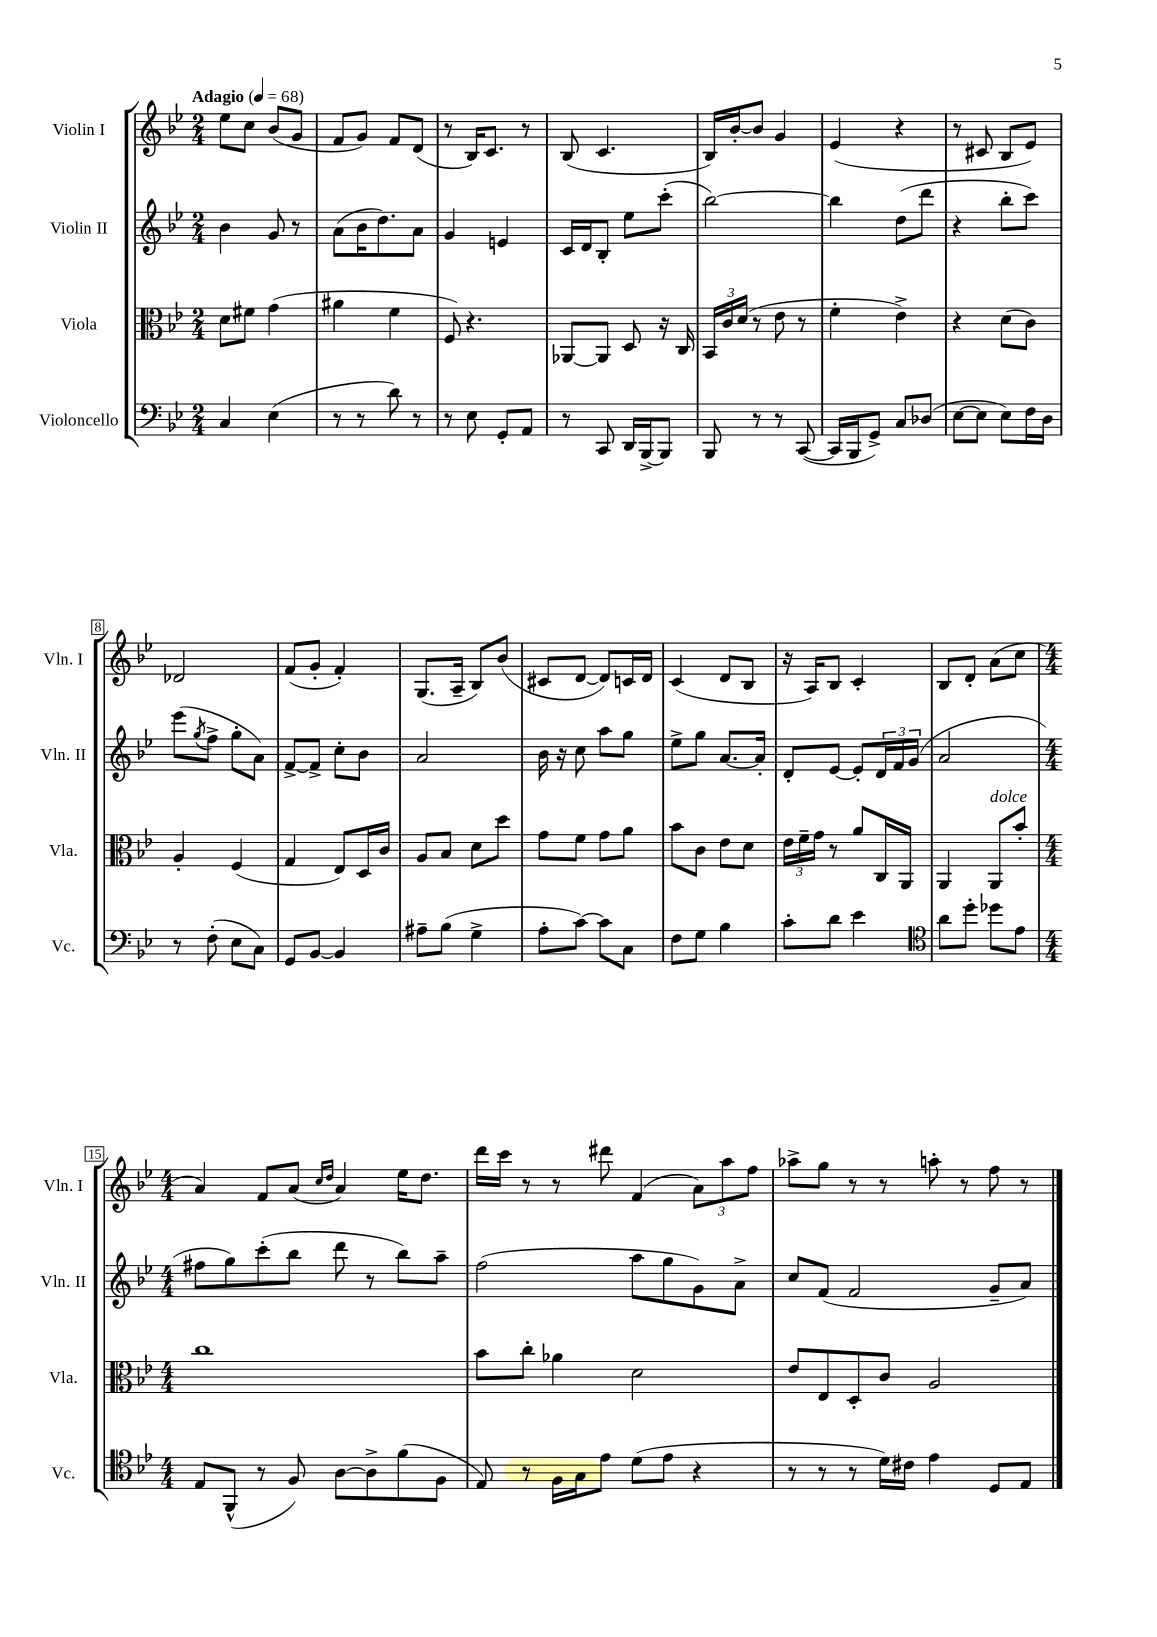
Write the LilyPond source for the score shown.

<<
\new StaffGroup <<
\new Staff = "s0" \with { instrumentName = "Violin I" shortInstrumentName = "Vln. I" } {
    \clef treble \key bes \major \numericTimeSignature \time 2/4 \tempo "Adagio" 4 = 68
    ees''8 c''8 bes'8( g'8 |
    f'8 g'8) f'8 d'8( |
    r8 bes16) c'8. r8 |
    bes8( c'4. |
    bes16) bes'16~-. bes'8 g'4 |
    ees'4( r4 |
    r8 cis'8 bes8 ees'8) |
    des'2 |
    f'8( g'8-. f'4-.) |
    g8.( a16-- bes8) bes'8( |
    cis'8 d'8~ d'8) c'16 d'16 |
    c'4( d'8 bes8 |
    r16 a16) bes8 c'4-. |
    bes8 d'8-. a'8( c''8 |
    \numericTimeSignature \time 4/4 a'4) f'8 a'8( \grace { c''16 d''16 } a'4) ees''16 d''8. |
    d'''16 c'''16 r8 r8 dis'''8 f'4( \tuplet 3/2 { a'8) a''8 f''8 } |
    aes''8-> g''8 r8 r8 a''8-. r8 f''8 r8 \bar "|." |
}
\new Staff = "s1" \with { instrumentName = "Violin II" shortInstrumentName = "Vln. II" } {
    \clef treble \key bes \major \numericTimeSignature \time 2/4
    bes'4 g'8 r8 |
    a'8( bes'16 d''8.) a'8 |
    g'4 e'4 |
    c'16 d'16 bes8-. ees''8 c'''8-.( |
    bes''2~) |
    bes''4 d''8( d'''8 |
    r4 bes''8-. c'''8) |
    ees'''8( \acciaccatura { g''8 } f''8-> g''8-. a'8) |
    f'8~-> f'8-> c''8-. bes'8 |
    a'2 |
    bes'16 r16 c''8 a''8 g''8 |
    ees''8-> g''8 a'8.~ a'16-. |
    d'8-. ees'8~ ees'8-. \tuplet 3/2 { d'16 f'16 g'16( } |
    a'2 |
    \numericTimeSignature \time 4/4 fis''8 g''8) c'''8-.( bes''8 d'''8 r8 bes''8) a''8-- |
    f''2( a''8 g''8 g'8) a'8-> |
    c''8 f'8( f'2 g'8-- a'8) \bar "|." |
}
\new Staff = "s2" \with { instrumentName = "Viola" shortInstrumentName = "Vla." } {
    \clef alto \key bes \major \numericTimeSignature \time 2/4
    d'8 fis'8 g'4( |
    ais'4 f'4 |
    f8) r4. |
    aes,8~ aes,8 d8 r16 c16 |
    \tuplet 3/2 { bes,16 c'16 d'16( } r8 ees'8 r8 |
    f'4-. ees'4->) |
    r4 d'8( c'8) |
    a4-. f4( |
    g4 ees8) d16 c'16 |
    a8 bes8 d'8 d''8 |
    g'8 f'8 g'8 a'8 |
    bes'8 c'8 ees'8 d'8 |
    \tuplet 3/2 { ees'16 f'16-- g'16 } r8 a'8 c16 a,16 |
    a,4 a,8^\markup { \italic "dolce" } bes'8-. |
    \numericTimeSignature \time 4/4 c''1 |
    bes'8 c''8-. aes'4 d'2 |
    ees'8 ees8 d8-. c'8 a2 \bar "|." |
}
\new Staff = "s3" \with { instrumentName = "Violoncello" shortInstrumentName = "Vc." } {
    \clef bass \key bes \major \numericTimeSignature \time 2/4
    c4 ees4( |
    r8 r8 d'8) r8 |
    r8 ees8 g,8-. a,8 |
    r8 c,8 d,16 bes,,16~-> bes,,8 |
    bes,,8 r8 r8 c,8~( |
    c,16 bes,,16 g,8->) c8 des8( |
    ees8~ ees8 ees8) f16 d16 |
    r8 f8-.( ees8 c8) |
    g,8 bes,8~ bes,4 |
    ais8-- bes8( g4-> |
    a8-. c'8~) c'8 c8 |
    f8 g8 bes4 |
    c'8-. d'8 ees'4 |
    \clef tenor a'8 d''8-. des''8 ees'8 |
    \numericTimeSignature \time 4/4 ees8 f,8-^( r8 f8) a8~ a8-> f'8( f8 |
    ees8) r8 f16 g16 ees'8 d'8( ees'8 r4 |
    r8 r8 r8 d'16) cis'16 ees'4 d8 ees8 \bar "|." |
}
>>
>>
\layout { \context { \Score \override BarNumber.stencil = #(make-stencil-boxer 0.1 0.3 ly:text-interface::print) } }
